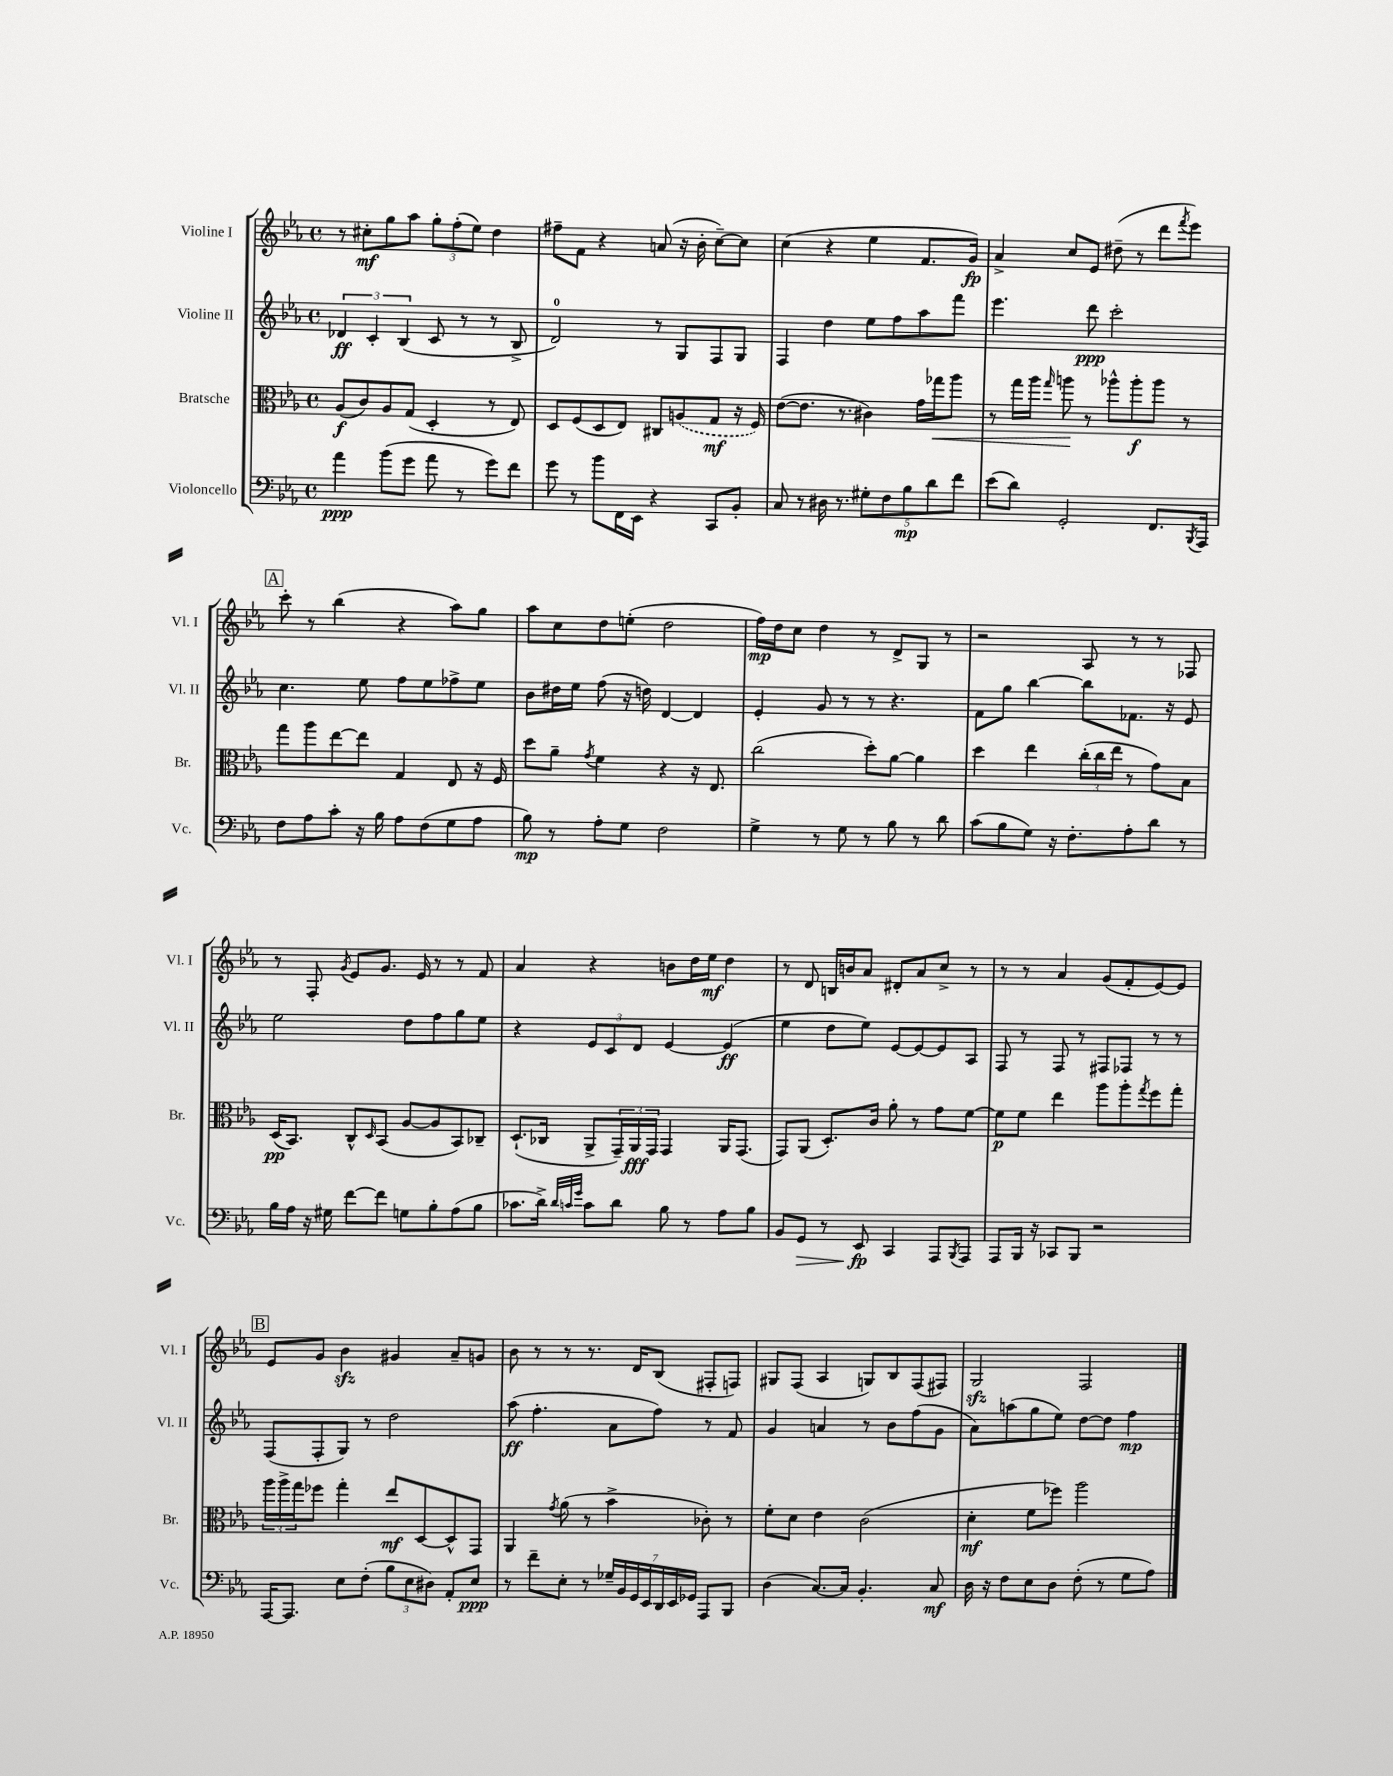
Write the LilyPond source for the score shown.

<<
\new StaffGroup <<
\new Staff = "s0" \with { instrumentName = "Violine I" shortInstrumentName = "Vl. I" } {
    \clef treble \key ees \major \defaultTimeSignature \time 4/4
    r8 cis''8-.\mf g''8 aes''8 \tuplet 3/2 { g''8-. f''8-.( ees''8) } d''4 |
    fis''8-- f'8 r4 a'8( r16 bes'16-. c''8~--) c''8 |
    c''4( r4 ees''4 f'8. g'16\fp) |
    aes'4-> c''8 ees'8 dis''8--( r8 d'''8 \acciaccatura { f'''8 } ees'''8) |
    \mark \markup { \box "A" } c'''8-. r8 bes''4( r4 aes''8) g''8 |
    aes''8 c''8 d''8 e''8-.( d''2 |
    f''16\mp) d''16 c''8 d''4 r8 d'8-> g8 r8 |
    r2 aes8 r8 r8 fes8 |
    r8 f8-. \acciaccatura { g'8 } ees'8 g'8. ees'16 r8 r8 f'8 |
    aes'4 r4 b'8 d''16 ees''16\mf d''4 |
    r8 d'8 b16 b'16 aes'8 dis'8-. aes'8 c''8-> r8 |
    r8 r8 aes'4 g'8( f'8-. ees'8~) ees'8 |
    \mark \markup { \box "B" } ees'8 g'8 bes'4\sfz gis'4 aes'8-- g'8 |
    bes'8 r8 r8 r8. d'16 bes8( fis8-. f8) |
    gis8 f8( aes4 g8) bes8 f8( fis8) |
    g2\sfz f2 \bar "|." |
}
\new Staff = "s1" \with { instrumentName = "Violine II" shortInstrumentName = "Vl. II" } {
    \clef treble \key ees \major \defaultTimeSignature \time 4/4
    \tuplet 3/2 { des'4\ff c'4-. bes4( } c'8 r8 r8 bes8-> |
    d'2-0) r8 g8 f8 g8 |
    f4 d''4 ees''8 f''8 aes''8 f'''8 |
    ees'''4. d'''8\ppp c'''2-. |
    \mark \markup { \box "A" } c''4. ees''8 f''8 ees''8 fes''8-> ees''8 |
    bes'8 dis''16 ees''16 f''8( r16 d''16) d'4~ d'4 |
    ees'4-. g'8 r8 r8 r4. |
    f'8 g''8 bes''4~ bes''8 fes'8. r16 ees'8 |
    ees''2 d''8 f''8 g''8 ees''8 |
    r4 \tuplet 3/2 { ees'8 c'8 d'8 } ees'4~ ees'4\ff( |
    ees''4 d''8 ees''8) ees'8~ ees'8~ ees'8 aes8 |
    f8 r8 f8 r8 fis8 fes8 r8 r8 |
    \mark \markup { \box "B" } f8( f8-. g8) r8 d''2 |
    aes''8\ff( f''4.-. aes'8 f''8) r8 f'8 |
    g'4 a'4 r8 bes'8 f''8( g'8 |
    aes'8) a''8( g''8 ees''8) d''8~ d''8 f''4\mp \bar "|." |
}
\new Staff = "s2" \with { instrumentName = "Bratsche" shortInstrumentName = "Br." } {
    \clef alto \key ees \major \defaultTimeSignature \time 4/4
    aes8\f( c'8) aes8 g8( d4-. r8 ees8) |
    d8 f8( d8 ees8) cis8 \once \slurDashed a8( g8\mf r16 f16) |
    ees'8~( ees'8. r8. cis'4) g'16 ges''16\< aes''8 |
    r8 g''16 aes''16 \grace { g''16 } a''8\! r8 aes''8-^ aes''8-.\f aes''8 r8 |
    \mark \markup { \box "A" } g''8 aes''8 ees''8~ ees''8 g4 ees8 r16 f16 |
    d''8 aes'8-- \acciaccatura { g'8 } f'4 r4 r16 ees8. |
    c''2( d''8-.) aes'8~ aes'4 |
    d''4 ees''4 \tuplet 3/2 { c''16-.( c''16 ees''16 } r8 g'8) bes8 |
    d16\pp( bes,8.) c8-^ \grace { d16 } bes,8( aes8~ aes8 bes,8) ces8-- |
    d8.-!( ces16 aes,8-> \tuplet 3/2 { g,16--) aes,16\fff g,16 } g,4 aes,16 g,8.( |
    g,8) aes,8( d8.-.) c'16 aes'8-. r8 g'8 f'8~ |
    f'8\p f'8 ees''4 aes''8 aes''8-. \acciaccatura { g''8 } f''8 g''8-. |
    \mark \markup { \box "B" } \tuplet 3/2 { aes''16 aes''16-> g''16 } fes''8 g''4-. ees''8\mf d8~ d8-^ g,8 |
    aes,4 \acciaccatura { g'8 } aes'8( r8 bes'4-> ces'8-.) r8 |
    f'8-. d'8 ees'4 c'2( |
    d'4-.\mf f'8 fes''8) aes''2 \bar "|." |
}
\new Staff = "s3" \with { instrumentName = "Violoncello" shortInstrumentName = "Vc." } {
    \clef bass \key ees \major \defaultTimeSignature \time 4/4
    aes'4\ppp bes'8( g'8 aes'8 r8 g'8) f'8 |
    g'8 r8 bes'8 f,16 ees,16 r4 c,8 bes,8-. |
    c8 r8 dis16 r8. \tuplet 5/4 { gis8-. f8 bes8\mp d'8 f'8 } |
    ees'8( d'8) g,2-. f,8. \acciaccatura { bes,,8 } aes,,16 |
    \mark \markup { \box "A" } f8 aes8 c'8-. r16 bes16 aes8 f8( g8 aes8 |
    bes8\mp) r8 aes8-. g8 f2 |
    g4-> r8 g8 r8 bes8 r8 d'8 |
    c'8( bes8 g8) r16 f8.-. aes8-. d'8 r8 |
    bes16 aes16 r16 gis16 f'8~ f'8 g8 bes8-. aes8( bes8 |
    ces'8. d'16->) \grace { d'32 c'32 g'32 } c'8 d'8 bes8 r8 aes8 bes8 |
    bes,8 g,8\> r8 ees,8\fp\! c,4 aes,,8 \acciaccatura { bes,,8 } aes,,8 |
    aes,,8 bes,,16 r16 ces,8 bes,,8 r2 |
    \mark \markup { \box "B" } aes,,16~ aes,,8. ees8 f8-.( \tuplet 3/2 { bes8 ees8 dis8) } aes,8-. ees8\ppp |
    r8 f'8-- ees8-. r8 \tuplet 7/4 { ges16-- bes,16 g,16 ees,16 d,16 ees,16 ges,16 } aes,,8 bes,,8 |
    d4( c8.~) c16 bes,4.-. c8\mf |
    d16 r16 f8 ees8 d8 f8-.( r8 g8 aes8) \bar "|." |
}
>>
>>
\layout { \context { \Score \remove "Bar_number_engraver" } }
